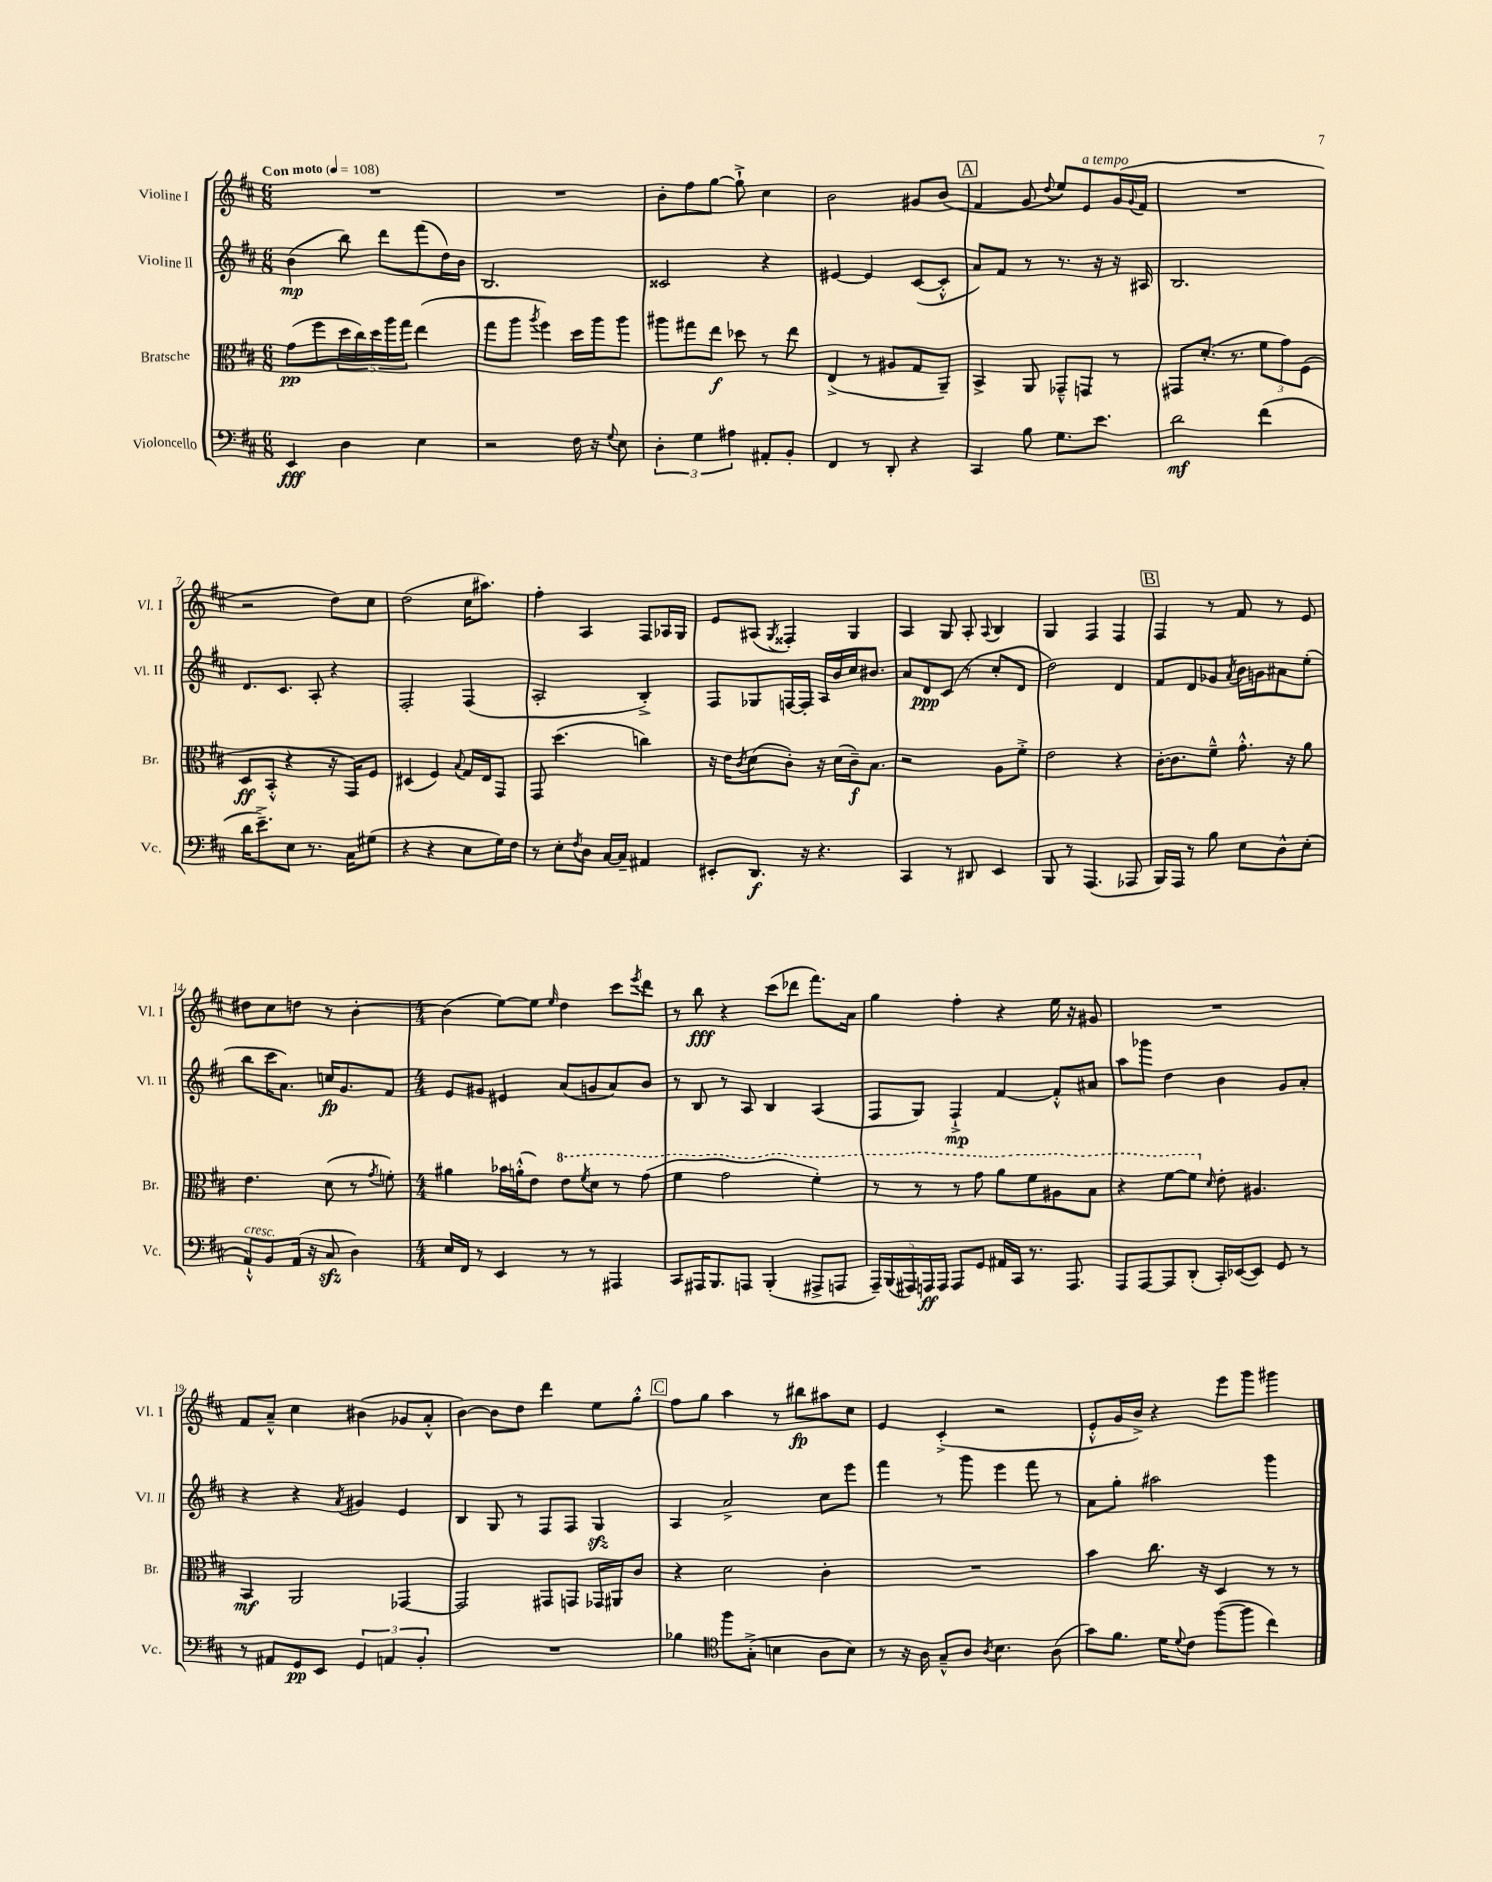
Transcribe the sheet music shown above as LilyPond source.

<<
\new StaffGroup <<
\new Staff = "s0" \with { instrumentName = "Violine I" shortInstrumentName = "Vl. I" } {
    \clef treble \key d \major \numericTimeSignature \time 6/8 \tempo "Con moto" 4 = 108
    R2. |
    R2. |
    b'8-. fis''8 g''8~ g''8-!-> cis''4 |
    b'2 gis'8 b'8( |
    \mark \markup { \box "A" } fis'4 g'8 \appoggiatura { d''8 } e''8) e'8^\markup { \italic "a tempo" } g'16( \appoggiatura { g'8 } fis'16 |
    R2. |
    r2 d''8) cis''8 |
    d''2( cis''16 ais''8.) |
    fis''4-. a4 fis8 aes16 g16 |
    e'8 ais8( \acciaccatura { g8 } fisis4-.) g4 |
    a4 g8 a8-. \appoggiatura { a8 } b4 |
    g4 fis4 fis4 |
    \mark \markup { \box "B" } fis4 r8 fis'8 r8 e'8 |
    dis''8 cis''8 d''8 r8 b'4~-. |
    \numericTimeSignature \time 4/4 b'4( e''8~) e''8 \grace { e''16 } d''4 cis'''8 \acciaccatura { e'''8 } d'''8 |
    r8 b''8\fff r4 cis'''8( des'''8 fis'''8.) a'16 |
    g''4 fis''4-. r4 e''16 r16 gis'8 |
    R1 |
    fis'8 a'8---^ cis''4 bis'4( ges'8 a'8-.-^ |
    b'4~) b'8 d''8 d'''4 e''8 g''8-.-^ |
    \mark \markup { \box "C" } fis''8 g''8 a''4 r8 bis''8\fp ais''8 cis''8 |
    e'4 cis'4-.->( r2 |
    e'8-.-^ g'16 b'16->) r4 e'''8 g'''8 gis'''4 \bar "|." |
}
\new Staff = "s1" \with { instrumentName = "Violine II" shortInstrumentName = "Vl. II" } {
    \clef treble \key d \major \numericTimeSignature \time 6/8
    b'4\mp( b''8) d'''8 fis'''8( d''16) b'16 |
    b2. |
    cisis'2 r4 |
    eis'4~ eis'4 cis'8~( cis'8-.-^ |
    \mark \markup { \box "A" } a'8) fis'8 r8 r8. r16 r16 ais16 |
    b2. |
    d'8. cis'8. a8-. r4 |
    fis2-. fis4( |
    a2-. b4-.->) |
    fis8 ges8 f16~ f16-. a16 b'16 cis''16 bis'8. |
    a'8 d'8\ppp cis'8( r8 cis''8-. d'8 |
    d''2) d'4 |
    \mark \markup { \box "B" } fis'8 d'8 ges'8 \acciaccatura { a'8 } b'16 g'16 ais'8 e''8-.( |
    b''8 cis'''16 a'8.) c''16\fp g'8. fis'8 |
    \numericTimeSignature \time 4/4 e'8 gis'8 eis'4 a'8( g'8 a'8) b'8 |
    r8 b8 r8 a8 b4 a4( |
    fis8 g8) fis4-!->\mp fis'4~ fis'8-.-^ ais'8 |
    a''8 ges'''8 d''4 b'4 g'8 a'8-. |
    r4 r4 \acciaccatura { a'8 } gis'4 e'4 |
    b4 g8 r8 fis8 fis8 g4\sfz |
    \mark \markup { \box "C" } a4 a'2-> cis''8 e'''8 |
    fis'''4 r8 g'''8 e'''4 fis'''8 r8 |
    a'8 g''8-. ais''2 g'''4 \bar "|." |
}
\new Staff = "s2" \with { instrumentName = "Bratsche" shortInstrumentName = "Br." } {
    \clef alto \key d \major \numericTimeSignature \time 6/8
    g'8\pp( fis''8 \tuplet 5/4 { d''16 cis''16) d''16 a''16 g''16 } e''4( |
    g''8 a''8 \acciaccatura { a''8 } fis''4) d''16 a''16 a''8 |
    ais''8 gis''8 e''8\f des''8 r8 e''8 |
    e4->( r8 ais8 g8 a,8--) |
    \mark \markup { \box "A" } b,4-> a,8 ges,8---^ g,8 r8 |
    gis,8 d'8.-.( r8. \tuplet 3/2 { fis'8 g'8) fis8( } |
    d8\ff b,8-.-^ r4 r16 g,16) fis8 |
    dis4( fis4) \appoggiatura { b8 } g16 e16 g,8 |
    g,8 d''4.( c''4) |
    r16 e'16 \acciaccatura { cis'8 } d'8( cis'8-.) r16 d'16( cis'16--\f) b8. |
    r2 a8 fis'8-.-> |
    e'2 r4 |
    \mark \markup { \box "B" } cis'16~-. cis'8. fis'8---^ g'8.-.-^ r16 a'8 |
    e'4. d'8( r8 \acciaccatura { g'8 } f'8-.) |
    \numericTimeSignature \time 4/4 ais'4 bes'16 a'16-.-^( e'8) \ottava #1 e''8 \acciaccatura { fis''8 } d''8 r8 g''8( |
    fis''4 g''2 fis''4-.) |
    r8 r8 r8 g''8 a''8 fis''8 ais'8 b'8 |
    r4 fis''8~ fis''8 \ottava #0 \grace { d'16 } e'8-. ais4. |
    b,4\mf a,2 ges,4~ |
    ges,2 gis,8 g,8 ges,16 ais,16 cis'8 |
    \mark \markup { \box "C" } r4 d'2 cis'4-. |
    R1 |
    b'4 cis''8. r16 d4 r8 r8 \bar "|." |
}
\new Staff = "s3" \with { instrumentName = "Violoncello" shortInstrumentName = "Vc." } {
    \clef bass \key d \major \numericTimeSignature \time 6/8
    e,4\fff d4 e4 |
    r2 fis16 r16 \appoggiatura { g8 } e8 |
    \tuplet 3/2 { d4-. g4 ais4 } ais,8-. b,8-. |
    fis,4 r8 d,8-. r4 |
    \mark \markup { \box "A" } cis,4 b8 g8. e'8. |
    d'2\mf fis'4( |
    d'16 e'8.--->) e8 r8. cis16 gis8( |
    r4 r4 e8 g16) fis16 |
    r8 e8-. \acciaccatura { fis8 } d8 cis16~ cis16-- ais,4 |
    eis,8-. d,8.\f r16 r4. |
    cis,4 r8 dis,8 e,4 |
    b,,8 r8 a,,4.( aes,,8 |
    \mark \markup { \box "B" } b,,16) a,,16 r8 b8 e8 d8-^ e8-.( |
    a,8-!-^^\markup { \italic "cresc." }) b,8 a,16( r16 cis8\sfz d4) |
    \numericTimeSignature \time 4/4 e16 fis,16 r8 e,4 r8 r8 ais,,4 |
    cis,8 ais,,16 b,,8. a,,8 b,,4-.( ais,,8-> a,,8 |
    \tuplet 5/4 { a,,16--) b,,16( ais,,16) a,,16\ff a,,16 } a,,8 g,8 ais,16 cis,16 r8. a,,8. |
    a,,8 a,,8~ a,,8 d,8-.( cis,16-.) ees,16~( ees,8) g,8 r8 |
    r8 ais,8 g,8\pp e,8 \tuplet 3/2 { g,4 a,4 b,4-. } |
    R1 |
    \mark \markup { \box "C" } bes4 \clef tenor fis''8 g8-.->( b4 a8 b8) |
    r8 r16 a16 g8---^ a8 \acciaccatura { a8 } b4. a8( |
    g'8) fis'8. d'16 \appoggiatura { d'8 } cis'8 fis''8~( fis''8 cis''4) \bar "|." |
}
>>
>>
